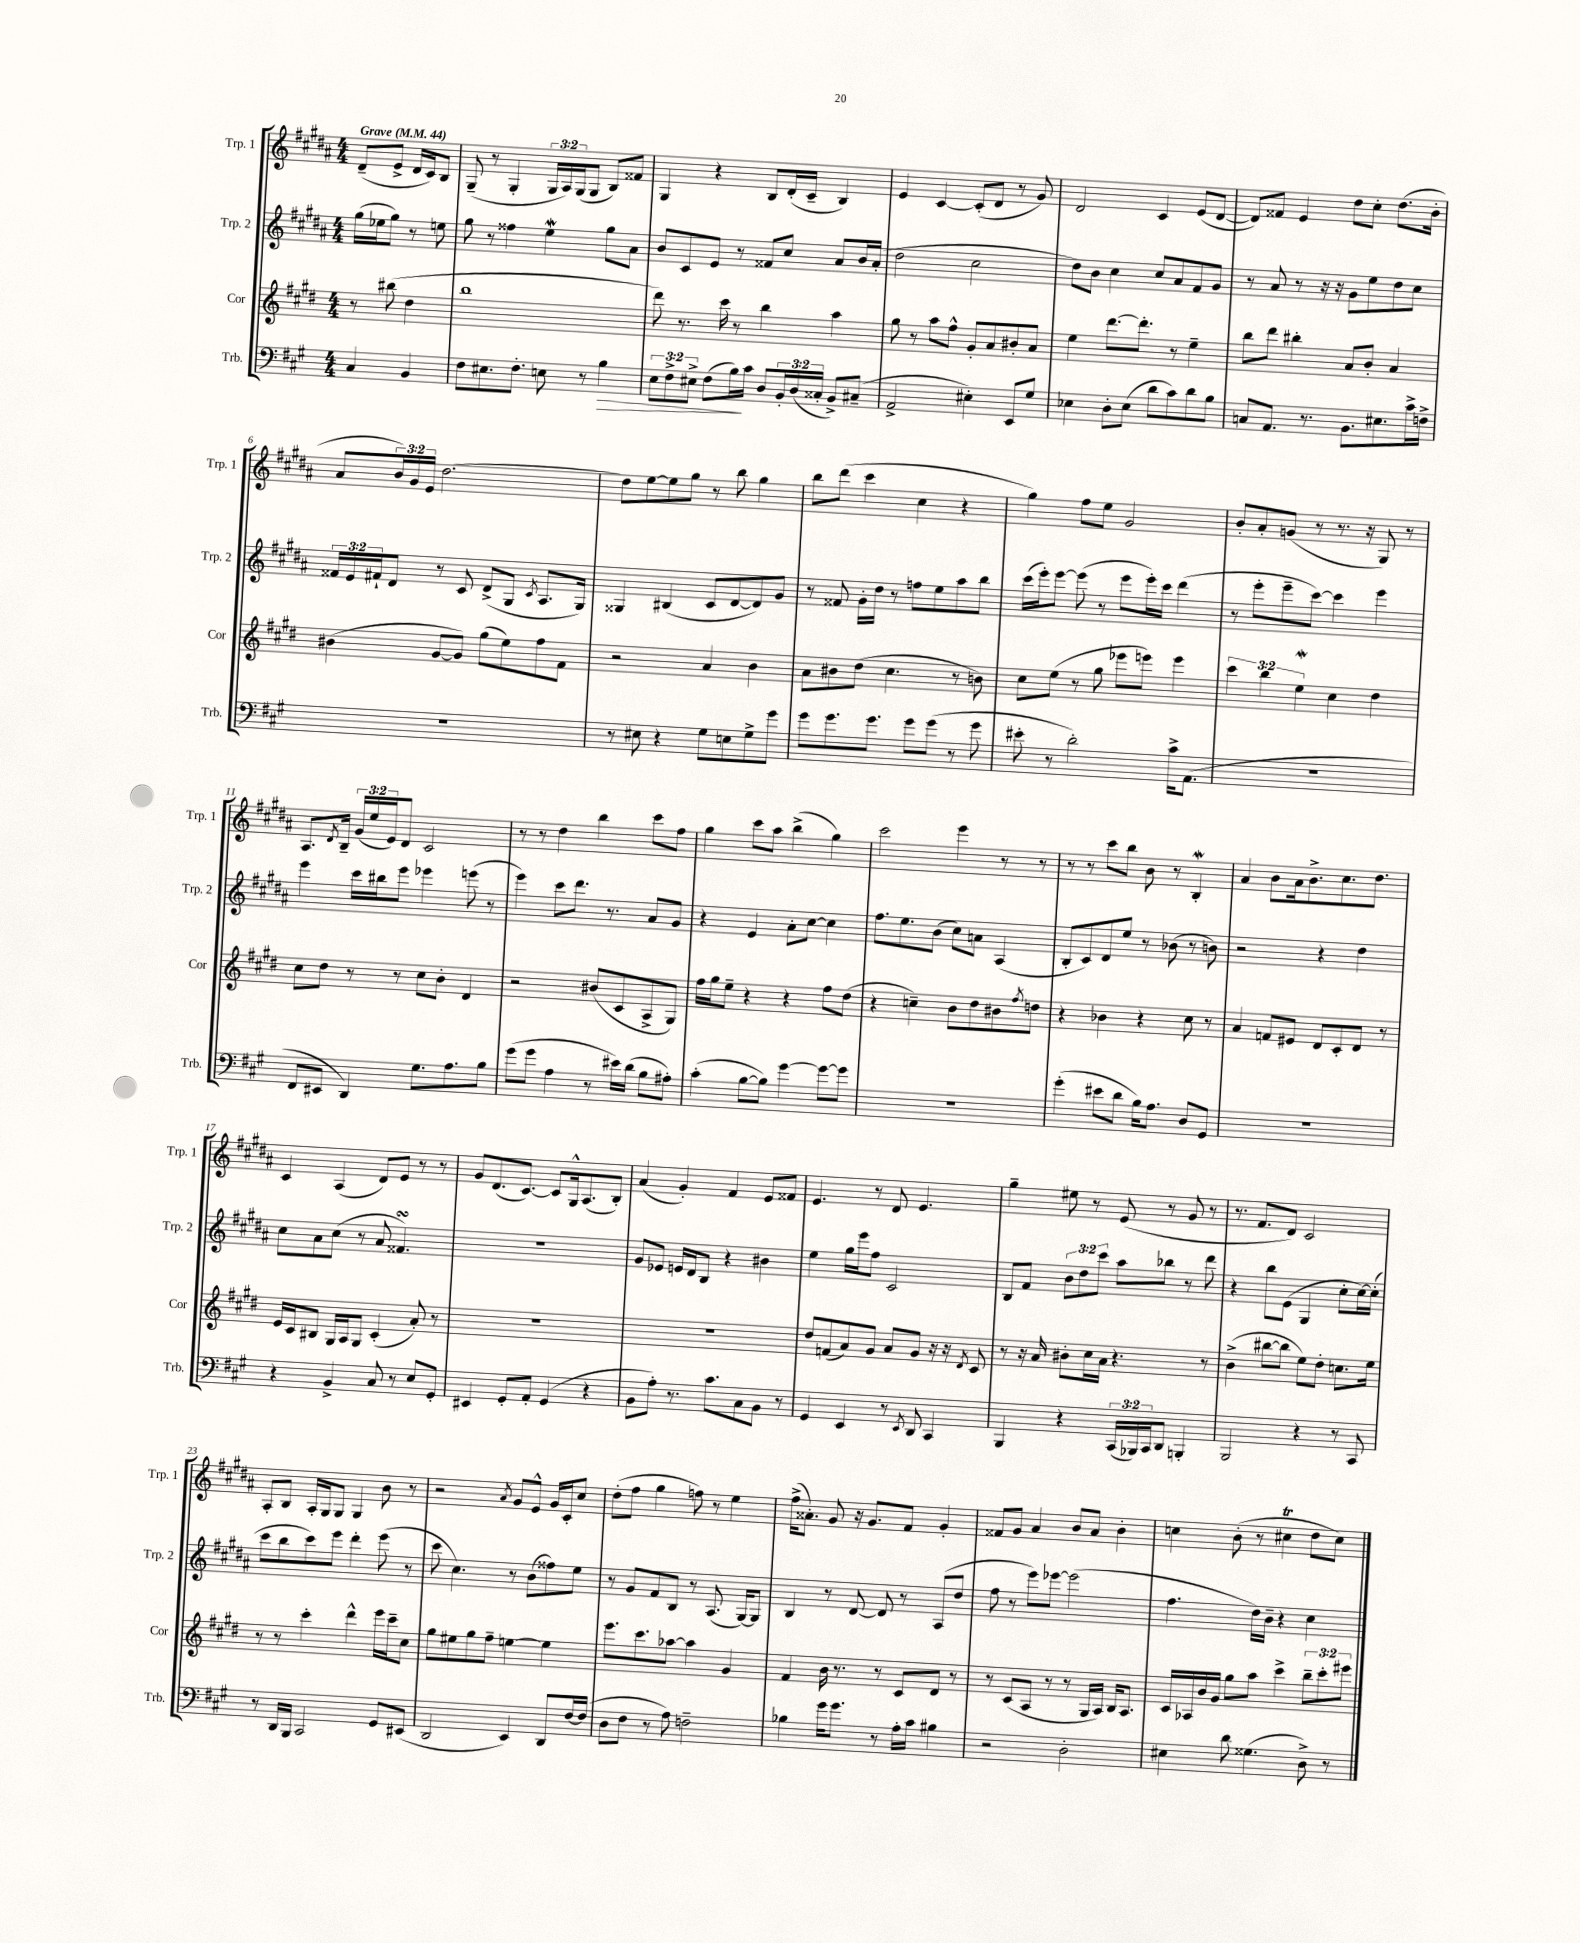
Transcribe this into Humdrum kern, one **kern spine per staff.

**kern	**kern	**kern	**kern
*staff4	*staff3	*staff2	*staff1
*clefF4	*clefG2	*clefG2	*clefG2
*k[f#c#g#]	*k[f#c#g#d#]	*k[f#c#g#d#a#]	*k[f#c#g#d#a#]
*M4/4	*M4/4	*M4/4	*M4/4
*MM44	*MM44	*MM44	*MM44
4C#	8r	(16gg#	(8d#~
.	.	16ee-	.
.	(8bb#	8gg#)	8e^
4BB	4dd#	8r	16d#
.	.	.	16c#)
.	.	8ee	8B
=	=	=	=
8F#	1bb	8gg#	(8G#~
8.E#	.	8r	8r
.	.	4ff##	4G#'
8.F#'	.	.	.
8E	.	4ee	24G#
.	.	.	24A#)
.	.	.	(24G#
8r	.	.	8G#
4B	.	8gg#	8B)
.	.	8a#	8f##
=	=	=	=
12E	8ddd#)	8b	4G#
12F#^	.	.	.
.	8.r	8c#	.
12E#^	.	.	.
(8F#	.	8e	4r
.	16ccc#	.	.
16B)	8r	8r	.
16c#	.	.	.
8D	4bb	8f##	8B
24BB'	.	8cc#	(16d#'
(24D	.	.	.
.	.	.	16c#~
24C##'	.	.	.
8BB^)	4aa	8a#	4B)
(8C#~	.	16b	.
.	.	(16a#'	.
=	=	=	=
2AA^	8gg#	2dd#	4e
.	8r	.	.
.	8aa	.	[4c#
.	8ff#^^	.	.
4E#')	8g#'	2cc#	(8c#']
.	8a	.	8d#
8EE	8b#'	.	8r
8G#	8a	.	8g#)
=	=	=	=
4E-	4ee	8dd#)	2d#
.	.	8b	.
8D'	[8.ddd#	4cc#	.
(8E-	.	.	.
.	8.ddd#']	.	.
8d	.	8cc#	4c#
8c#)	8r	8a#	.
8d	4ee~	8f#	(8e
8B	.	8g#	[8d#
=	=	=	=
8C	8bb	8r	8d#])
8.AA	8ddd#	8a#	8f##
.	4bb#'	8r	4e
8.r	.	.	.
.	.	16r	.
.	.	16r	.
8.BB	8a	8g#	8dd#
.	8b'	8ee	8cc#'
8.E#	.	.	.
.	4a	8dd#	(8.dd#
16c#^	.	8cc#	.
16F^	.	.	16b'
=	=	=	=
1r	(4b#	24f##	8a#
.	.	24e	.
.	.	24f#`	.
.	.	8d#	24b)
.	.	.	24g#
.	.	.	24e
.	[8g#	8r	[2.dd#
.	8g#])	8c#	.
.	(8gg#	(8d#^	.
.	8ee)	8G#	.
.	.	8qc#	.
.	8ff#	8.A#	.
.	8f#	.	.
.	.	16G#)	.
=	=	=	=
8r	2r	4G##	8dd#]
8E#	.	.	[8ee
4r	.	(4B#	8ee]
.	.	.	8gg#
8G#	4a	8c#	8r
8E	.	[8d#	8bb
8G#^	4b	8d#])	4gg#
8g#	.	8g#	.
=	=	=	=
8g#	8a	8r	8bb
8.g#	8b#	8f##	(8ddd#
.	(8dd#	16g#'	4ccc#
8.g#	.	16dd#	.
.	4.cc#	8r	.
8g#	.	8ff	4cc#
(8g#	.	8ee	.
8r	8r	8aa#	4r
8g#	8b)	8bb	.
=	=	=	=
8e#'	8cc#	(16ccc#	4gg#)
.	.	16eee')	.
8r	(8ee	[8eee	.
2d')	8r	(8eee]	8ff#
.	8gg#	8r	8ee
.	8eee-	8eee	2g#
.	8eee)	16eee')	.
.	.	16ccc#	.
16c#^	4eee	(4ddd#	.
(8.AA	.	.	.
=	=	=	=
1r	6ccc#	8r	8b'
.	.	8eee'	8a#'
.	6bb	.	.
.	.	8eee~	(8g
.	6ee	.	.
.	.	[8ccc#)	8r
.	4cc#	4ccc#]	8.r
.	.	.	16r
.	4dd#	4eee	8G#)
.	.	.	8r
=	=	=	=
8FF#	8cc#	4eee	8.A#
8EE#	8dd#	.	.
.	.	.	8qd#
.	.	.	16B~
4DD)	8r	16ccc#	(24g#
.	.	.	24ee
.	.	16bb#	.
.	.	.	24e)
.	8r	8eee	8d#
8.G#	8cc#	4eee-	2c#
.	8b'	.	.
8.A	.	.	.
.	4d#	(8eee	.
8B	.	8r	.
=	=	=	=
(8g#	2r	4eee)	8r
8g#	.	.	8r
4A	.	8ccc#	4dd#
.	.	8.ddd#	.
8r	(8b#	.	4bb
.	.	8.r	.
16e#)	8c#	.	.
(16d	.	.	.
8B	8A^	8a#	8ccc#
8A#')	8G#)	8g#	8ff#
=	=	=	=
(4c#'	16ff#	4r	4gg#
.	16gg#	.	.
.	8ee~	.	.
[8B	4r	4e	8ccc#
8B])	.	.	8aa#
[4g#	4r	8a#'	(4bb^
.	.	[8cc#	.
8g#_	8ff#	4cc#]	4gg#)
8g#]	(8dd#	.	.
=	=	=	=
1r	4r	8.ff#	2ccc#
.	.	8.ee	.
.	4cc~)	.	.
.	.	(8b	.
.	8b	8cc#)	4eee
.	8dd#	8a	.
.	8b#	(4A#	8r
.	8qff#	.	.
.	8dd	.	8r
=	=	=	=
(4g#'	4r	8B'	8r
.	.	8c#)	8r
8e#	4b-	8d#	8ccc#
8d	.	8ee	8bb
16B)	4r	8r	8b
8.A	.	.	.
.	.	(8b-	8r
8D	8cc#	8r	4B'
8GG#	8r	8b)	.
=	=	=	=
1r	4a	2r	4a#
.	8f	.	8b
.	8e#	.	16a#
.	.	.	8.b^
.	8d#	4r	.
.	8c#'	.	8.cc#
.	8d#	4dd#	.
.	.	.	8.dd#
.	8r	.	.
=	=	=	=
4r	16e	8cc#	4c#
.	16c#	.	.
.	8B#	8a#	.
4BB^	16G#	(8cc#	(4A#
.	16A	.	.
.	8G#	8r	.
8C#	(4c#'	8a#	8d#)
8r	.	4.f##)	8e
8E	8a')	.	8r
8GG#'	8r	.	8r
=	=	=	=
4EE#	1r	1r	8g#
.	.	.	(8.d#
8GG#'	.	.	.
.	.	.	[8.c#)
8AA'	.	.	.
(4GG#	.	.	8c#]
.	.	.	16G#^^
.	.	.	(8.A#
4r	.	.	.
.	.	.	8B')
=	=	=	=
8BB	1r	8g#	(4a#
8A')	.	8e-	.
8.r	.	16e	4g#')
.	.	16d#	.
.	.	8B	.
8.c#	.	.	.
.	.	4r	4f#
8C#	.	.	.
8BB	.	4b#	8e
8r	.	.	8f##
=	=	=	=
4GG#	8dd#	4ee	4.e
.	(8f	.	.
4EE	8a)	16gg#	.
.	.	16eee	.
.	8g#	8ff#	8r
8r	8a	2c#	8d#
8qEE	.	.	.
8DD	8g#	.	4.e
4CC#	16r	.	.
.	16r	.	.
.	8qd#	.	.
.	8c#	.	.
=	=	=	=
4BBB	8r	8B	4gg#~
.	16r	8f#	.
.	16a	.	.
4r	8b#'	12b	8ee#
.	.	12dd#	.
.	16cc#	.	8r
.	.	12ccc#	.
.	16a	.	.
(24CC#	4.r	8aa#	(8e
24BBB-)	.	.	.
24CC#	.	.	.
8DD	.	8bb-	8r
4BBB'	.	8r	8g#
.	8r	8ddd#	8r
=	=	=	=
2BBB	(4b^	4r	8.r
.	.	.	8.f#
.	[8bb#	8bb	.
.	8bb#]	(8e	8d#)
4r	8ee)	4G#	2c#
.	8dd#'	.	.
8r	8.cc	8cc#'	.
8CC#	.	[16cc#)	.
.	16ee	(16cc#']	.
=	=	=	=
8r	8r	8ccc#	8A#'
16DD	8r	8bb	8B
16BBB	.	.	.
2CC#	4ccc#'	8ccc#)	16A#'
.	.	.	16G#
.	.	8eee	8G#
.	4ddd#^^	4ddd#'	4G#
8GG#	16eee	(8eee	8b
.	16ccc#~	.	.
(8EE#	8cc#	8r	8r
=	=	=	=
2DD	8gg#	8ccc#	2r
.	8ee#	4.cc#)	.
.	8gg#	.	.
.	8ff#~	.	.
.	.	.	8qa#
4EE)	[4ee	8r	8g#
.	.	(8b	8e^^
8DD	4ee]	8ff##)	16g#
.	.	.	16c#'
[16F#	.	8ee	8cc#
(16F#]	.	.	.
=	=	=	=
8D	8.eee	8r	(8dd#'
8F#	.	8g#	8ff#
.	8.ccc#	.	.
8r	.	8f#	4gg#
8A)	[8aa-	8B	.
2F~	4aa-]	8r	8ff)
.	.	(8.A#	8r
.	4g#	.	4ee
.	.	[16G#)	.
.	.	8G#]	.
=	=	=	=
4B-	4f#	4B	(16ff#^
.	.	.	8.a##')
16g#	16b	8r	8g#
8.g#	8.r	.	.
.	.	[8d#	16r
.	.	.	8.g#
8r	8r	8d#]	.
16A'	8c#	8r	8f#
16c#	.	.	.
4B#	8d#	(8A#	4g#'
.	8r	8dd#	.
=	=	=	=
2r	8r	8ff#	8f##
.	(8c#	8r	8g#
.	8A	8eee)	4a#
.	8r	[8eee-	.
2D'	8r	(2eee-]	8b
.	16G#	.	8a#
.	16A)	.	.
.	16B	.	4b'
.	8.A	.	.
=	=	=	=
4E#	16c#	4.ff#	4cc
.	16A-	.	.
.	16b	.	.
.	16g#	.	.
8d	8gg#	.	(8b'
(4.G##	8aa	16dd#)	8r
.	.	16b~	.
.	4ccc#^	4r	4cc#
8D^)	12bb~	4cc#	8dd#
.	12ccc#'	.	.
8r	.	.	8cc#)
.	12eee#	.	.
==	==	==	==
*-	*-	*-	*-
